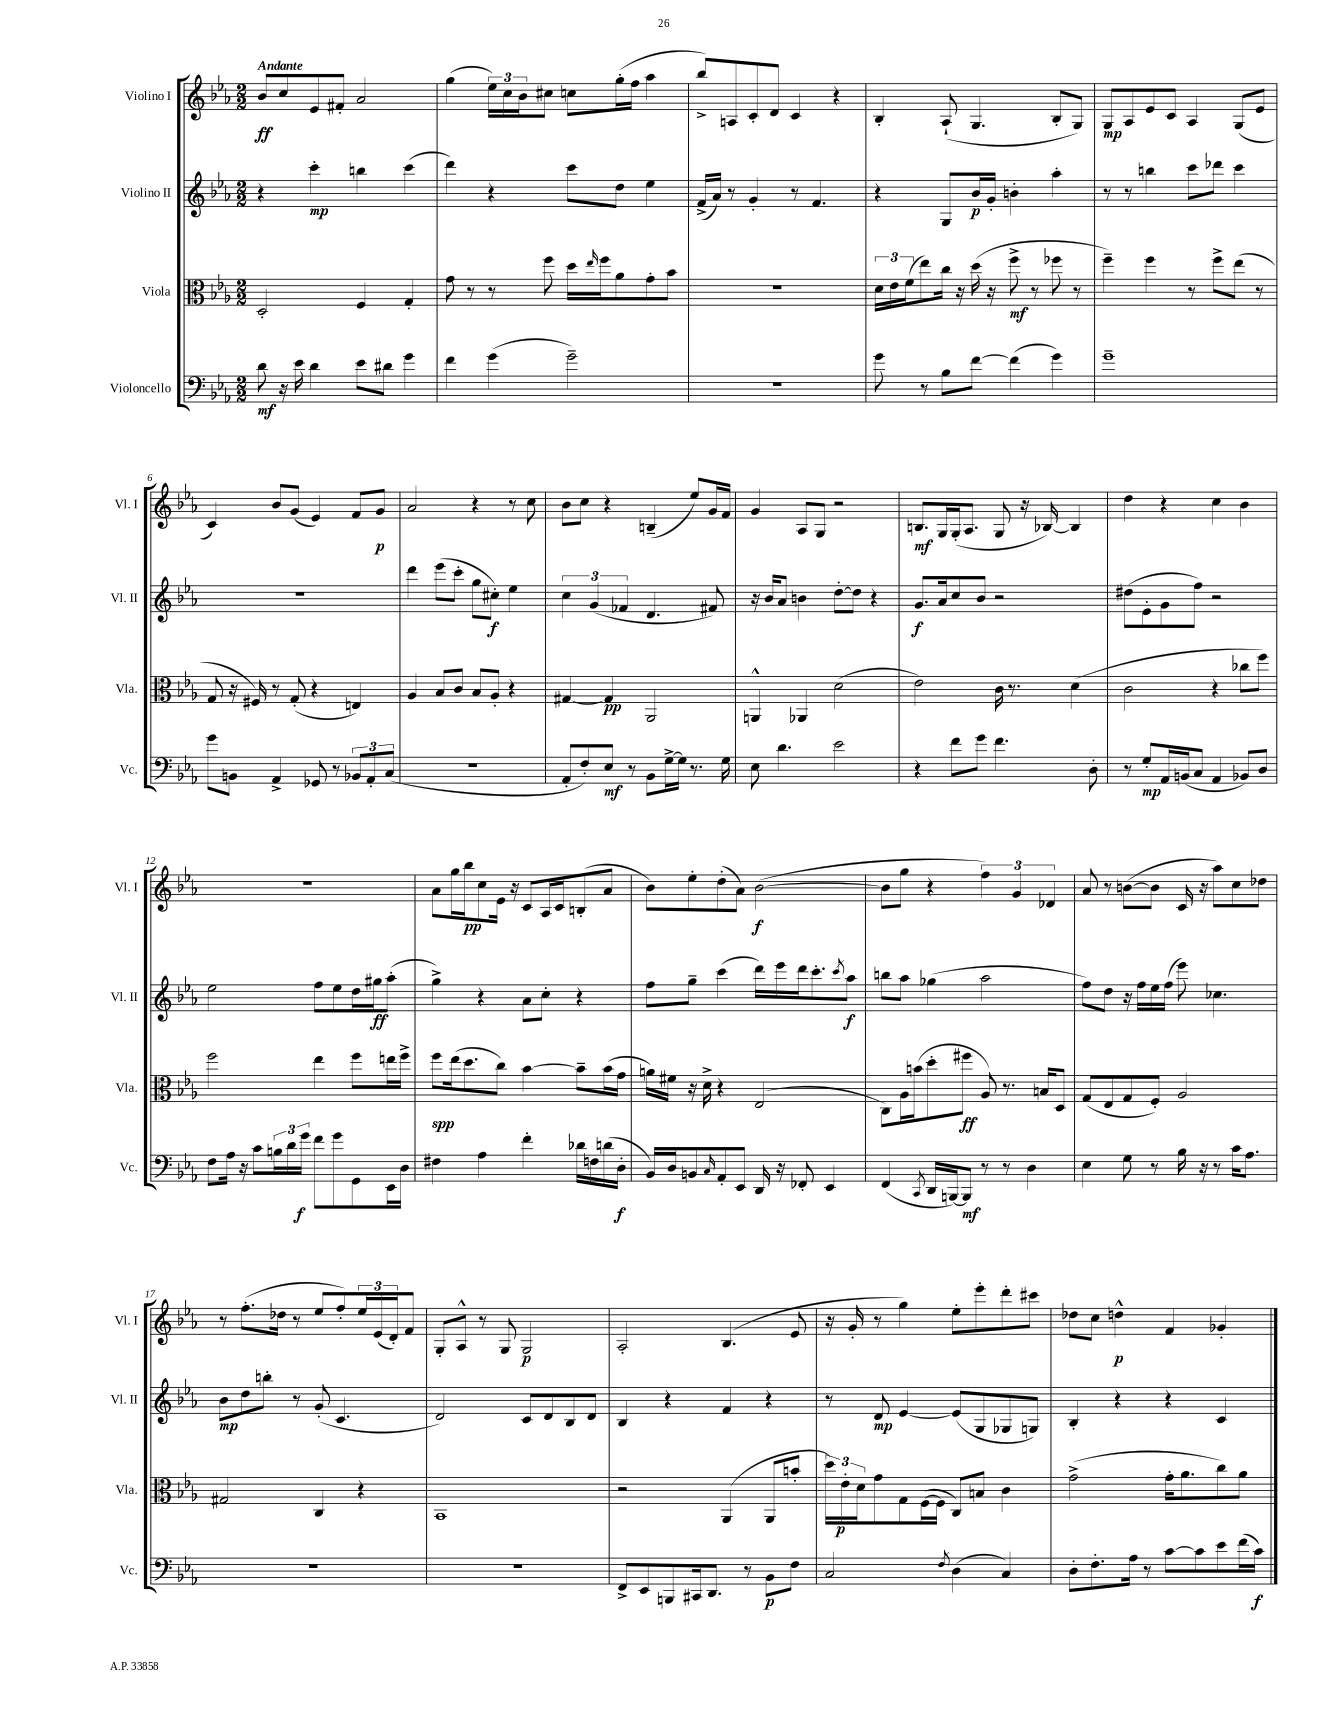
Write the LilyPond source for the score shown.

<<
\new StaffGroup <<
\new Staff = "s0" \with { instrumentName = "Violino I" shortInstrumentName = "Vl. I" } {
    \clef treble \key ees \major \numericTimeSignature \time 2/2 \tempo "Andante"
    bes'8\ff c''8 ees'8 fis'8-. aes'2 |
    g''4( \tuplet 3/2 { ees''16) c''16 bes'16 } cis''8 c''8 g''16-.( f''16 aes''4 |
    bes''8->) a8 c'8-. d'8 c'4 r4 |
    bes4-. aes8-!( g4. bes8-. g8) |
    g8\mp aes8 ees'8 c'8 aes4 g8( ees'8 |
    c'4) bes'8 g'8( ees'4) f'8 g'8\p |
    aes'2 r4 r8 c''8 |
    bes'8 c''8 r4 b4--( ees''8) g'16 f'16 |
    g'4 aes8 g8 r2 |
    b8.\mf g16 g16-.( aes8. g8 r16 bes16~) bes4 |
    d''4 r4 c''4 bes'4 |
    R1 |
    aes'8 g''16 bes''16\pp c''8 ees'16 r16 c'8 aes16 c'16 b8-.( aes'8 |
    bes'8) ees''8-. d''8-.( aes'8) bes'2~\f( |
    bes'8 g''8 r4 \tuplet 3/2 { f''4) g'4 des'4 } |
    aes'8 r8 b'8~( b'8 c'16 r16 aes''8) c''8 des''8 |
    r8 f''8.-.( des''16 r8 ees''8 f''8-.) \tuplet 3/2 { ees''16 ees'16( d'16-.) } f'8 |
    g8-. aes8-^ r8 g8 g2\p |
    aes2-. bes4.( ees'8 |
    r16 g'16-. r8 g''4) ees''8-. ees'''8-. d'''8-. cis'''8 |
    des''8 c''8 d''4-^\p f'4 ges'4-. \bar "|." |
}
\new Staff = "s1" \with { instrumentName = "Violino II" shortInstrumentName = "Vl. II" } {
    \clef treble \key ees \major \numericTimeSignature \time 2/2
    r4 c'''4-.\mp b''4 c'''4( |
    d'''4) r4 c'''8 d''8 ees''4 |
    f'16->( aes'16) r8 g'4-. r8 f'4. |
    r4 g8 bes'16\p g'16-. b'4-. aes''4-. |
    r8 r8 b''4 c'''8 des'''8 c'''4 |
    R1 |
    d'''4 ees'''8( c'''8-. g''8 cis''8-.\f) ees''4 |
    \tuplet 3/2 { c''4 g'4( fes'4 } d'4. fis'8) |
    r16 bes'16 aes'8 b'4 d''8~-. d''8 r4 |
    g'8.\f aes'16 c''8 bes'8 r2 |
    dis''8( ees'8-. g'8 f''8) r2 |
    ees''2 f''8 ees''8 d''16 gis''16\ff aes''8-.( |
    g''4->) r4 aes'8 c''8-. r4 |
    f''8 g''8-- c'''4( d'''16) ees'''16 d'''16 c'''8.-. \acciaccatura { c'''8 } aes''8\f |
    b''8 aes''8 ges''4( aes''2 |
    f''8) d''8 r16 f''16 ees''16 f''16( ees'''8) ces''4. |
    bes'8\mp d''8 b''8-. r8 g'8-.( c'4. |
    d'2) c'8 d'8 bes8 d'8 |
    bes4 r4 f'4 r4 |
    r8 d'8\mp ees'4~ ees'8( g8 ges8 g8) |
    bes4-. r4 r4 c'4 \bar "|." |
}
\new Staff = "s2" \with { instrumentName = "Viola" shortInstrumentName = "Vla." } {
    \clef alto \key ees \major \numericTimeSignature \time 2/2
    d2-. f4 g4-. |
    g'8 r8 r8 f''8 d''16 \grace { ees''16 } f''16 aes'8 g'8-. bes'8 |
    R1 |
    \tuplet 3/2 { d'16 ees'16 f'16( } ees''8) c''16 r16 d''16( r16 f''8->\mf r8 fes''8 r8 |
    f''4--) f''4 r8 f''8-> ees''8( r8 |
    g8 r16 fis16) r8 g8-.( r4 e4) |
    aes4 bes8 c'8 bes8 aes8-. r4 |
    gis4~ gis4\pp aes,2 |
    a,4-^ aes,4 d'2( |
    ees'2) c'16 r8. d'4( |
    c'2 r4 ces''8 f''8) |
    f''2 ees''4 f''8 e''16 f''16-> |
    f''8\spp ees''16( d''8. c''8) bes'4~ bes'8-- bes'16( g'16 |
    a'16) fis'16 r16 d'16-> r4 ees2( |
    c8) aes16 b'16( d''8-. fis''8\ff aes8) r8. b16 d8 |
    g8( ees8 g8 f8-.) aes2 |
    gis2 c4 r4 |
    bes,1 |
    r2 aes,4( aes,8 b'8-. |
    \tuplet 3/2 { d''16) ees'16-.\p d'16 } g'8 g8 f16~( f16 c8) b8 c'4 |
    g'2->( g'16-. aes'8. c''8) aes'8 \bar "|." |
}
\new Staff = "s3" \with { instrumentName = "Violoncello" shortInstrumentName = "Vc." } {
    \clef bass \key ees \major \numericTimeSignature \time 2/2
    d'8\mf r16 ees'16 d'4 ees'8 dis'8 g'4 |
    f'4 g'4( g'2--) |
    r1 |
    g'8 r8 bes8 f'8~ f'4( g'4) |
    g'1-- |
    g'8 b,8 aes,4-> ges,8 r8 \tuplet 3/2 { bes,8 aes,8-. c8( } |
    r1 |
    aes,8-. f8-.) ees8\mf r8 bes,8 g16~-> g16 r8. g16 |
    ees8 d'4. ees'2 |
    r4 f'8 g'8 f'4. d8-. |
    r8 g8-.\mp aes,16 b,16( c8 aes,4 bes,8) d8 |
    f8 aes16 r16 c'8 \tuplet 3/2 { b16 d'16 g'16\f } f'8 g'8 g,8 ees,16 d16 |
    fis4 aes4 f'4-. des'16 f16 d'16( d16-.\f |
    bes,16) d16 b,8 \grace { c16 } aes,8-. ees,8 d,16 r16 fes,8-. ees,4 |
    f,4( \acciaccatura { c,8 } d,16 b,,16~) b,,8\mf r8 r8 d4 |
    ees4 g8 r8 bes16 r16 r8 c'16 aes8. |
    R1 |
    R1 |
    f,8-> ees,8 b,,8 cis,16 d,8. r8 bes,8\p f8 |
    c2 \acciaccatura { f8 } d4( c4) |
    d8-. f8.-. aes16 r8 c'8~ c'8 ees'8 f'16( c'16\f) \bar "|." |
}
>>
>>
